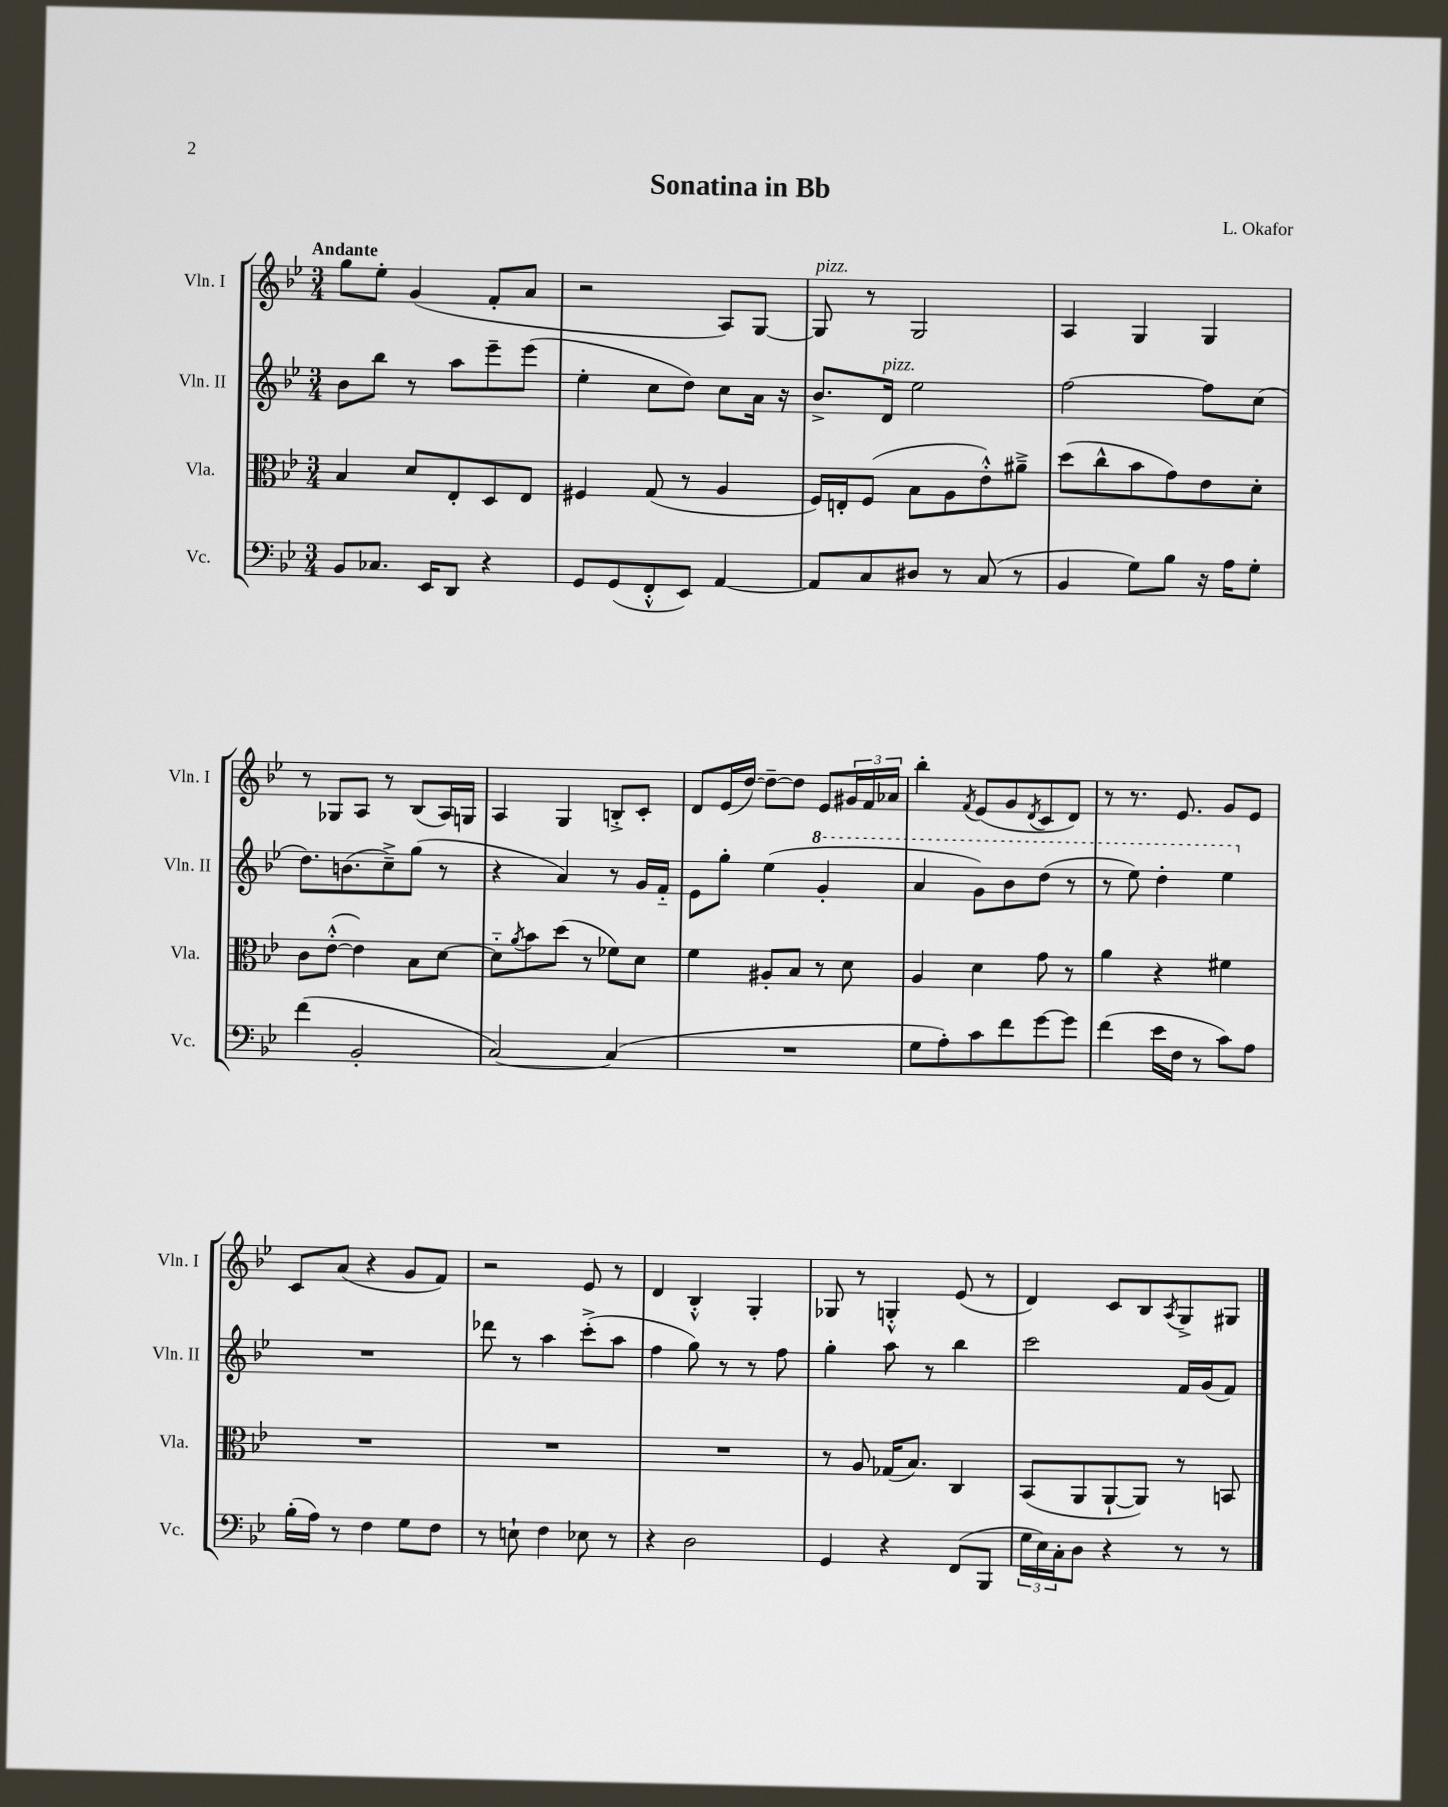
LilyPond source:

\header { title = "Sonatina in Bb" composer = "L. Okafor" }
<<
\new StaffGroup <<
\new Staff = "s0" \with { instrumentName = "Vln. I" shortInstrumentName = "Vln. I" } {
    \clef treble \key bes \major \numericTimeSignature \time 3/4 \tempo "Andante"
    g''8 ees''8-. g'4( f'8-. a'8 |
    r2 a8) g8~ |
    g8^\markup { \italic "pizz." } r8 g2 |
    a4 g4 g4 |
    r8 ges8 a8 r8 bes8( a16) g16 |
    a4 g4 b8-.-> c'8-. |
    d'8 ees'16( d''16~) d''8~-- d''8 ees'8 \tuplet 3/2 { gis'16 f'16 aes'16 } |
    bes''4-. \acciaccatura { f'8 } ees'8( g'8 \acciaccatura { d'8 } c'8 d'8) |
    r8 r8. ees'8. g'8 ees'8 |
    c'8 a'8( r4 g'8 f'8) |
    r2 ees'8 r8 |
    d'4 bes4-.-^ g4-. |
    ges8 r8 g4-.-^ ees'8( r8 |
    d'4) c'8 bes8 \acciaccatura { a8 } g8-> gis8 \bar "|." |
}
\new Staff = "s1" \with { instrumentName = "Vln. II" shortInstrumentName = "Vln. II" } {
    \clef treble \key bes \major \numericTimeSignature \time 3/4
    bes'8 bes''8 r8 a''8 ees'''8-- ees'''8( |
    ees''4-. c''8 d''8) c''8 a'16 r16 |
    bes'8.-> d'16^\markup { \italic "pizz." } ees''2 |
    f''2~ f''8 c''8( |
    d''8.) b'8.( c''8--->) g''8( r8 |
    r4 a'4) r8 g'16 f'16-_ |
    ees'8 g''8-. ees''4( \ottava #1 g''4-. |
    a''4 g''8) bes''8 d'''8( r8 |
    r8 ees'''8) d'''4-. ees'''4 \ottava #0 |
    R2. |
    des'''8 r8 a''4 c'''8-.->( a''8 |
    f''4 g''8) r8 r8 f''8 |
    g''4-. a''8 r8 bes''4 |
    c'''2 f'16 g'16( f'8) \bar "|." |
}
\new Staff = "s2" \with { instrumentName = "Vla." shortInstrumentName = "Vla." } {
    \clef alto \key bes \major \numericTimeSignature \time 3/4
    bes4 d'8 ees8-. d8 ees8 |
    fis4 g8( r8 a4 |
    f16) e16-. f8( bes8 a8 ees'8-.-^) ais'8---> |
    d''8( c''8-^ bes'8 g'8) ees'8 d'8-. |
    c'8 ees'8~-.-^( ees'4) bes8 d'8~ |
    d'8-_ \acciaccatura { a'8 } bes'8 d''8( r8 fes'8) d'8 |
    f'4 ais8-. bes8 r8 d'8 |
    a4 d'4 g'8 r8 |
    a'4 r4 fis'4 |
    R2. |
    R2. |
    R2. |
    r8 a8 ges16( bes8.) c4 |
    bes,8( a,8 a,8~-! a,8) r8 b,8 \bar "|." |
}
\new Staff = "s3" \with { instrumentName = "Vc." shortInstrumentName = "Vc." } {
    \clef bass \key bes \major \numericTimeSignature \time 3/4
    bes,8 ces8. ees,16 d,8 r4 |
    g,8 g,8( f,8-.-^ ees,8) a,4~ |
    a,8 c8 dis8 r8 c8( r8 |
    bes,4 g8) bes8 r16 a16 g8-. |
    f'4( bes,2-. |
    c2~) c4( |
    R2. |
    g8 a8-.) c'8 f'8 g'8~ g'8 |
    f'4( ees'16 f16 r8 c'8) a8 |
    bes16-.( a16) r8 f4 g8 f8 |
    r8 e8-! f4 ees8 r8 |
    r4 d2 |
    g,4 r4 f,8( bes,,8 |
    \tuplet 3/2 { g16 ees16) c16-. } d8 r4 r8 r8 \bar "|." |
}
>>
>>
\layout { \context { \Score \remove "Bar_number_engraver" } }
